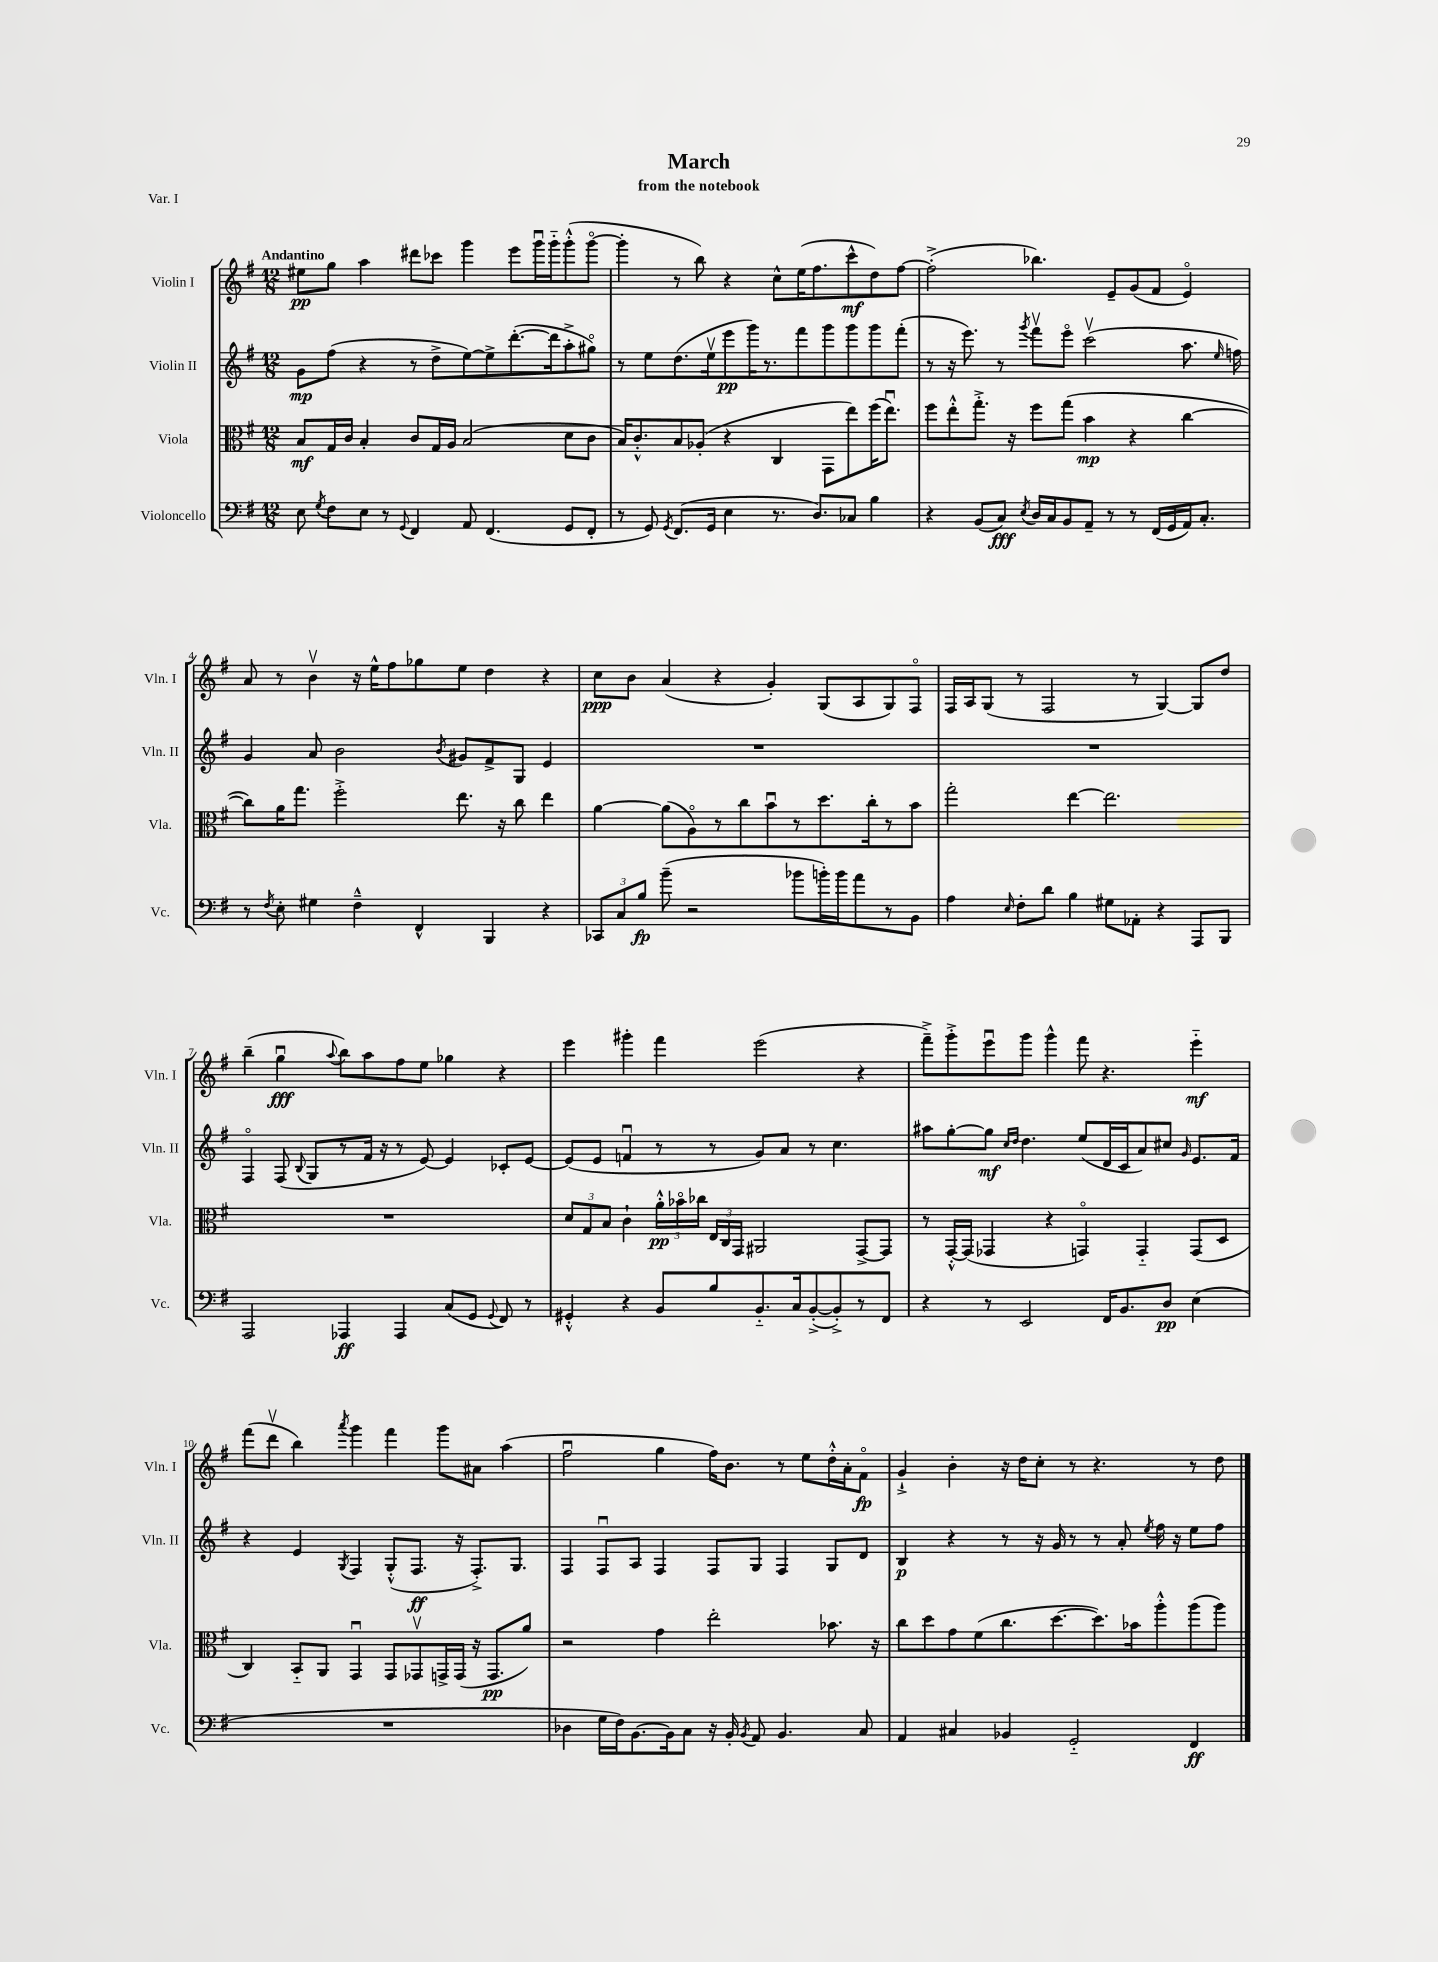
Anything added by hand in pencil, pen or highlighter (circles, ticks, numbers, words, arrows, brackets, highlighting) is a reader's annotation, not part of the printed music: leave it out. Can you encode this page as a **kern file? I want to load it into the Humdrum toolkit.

**kern	**dynam	**kern	**dynam	**kern	**dynam	**kern	**dynam
*part4	*part4	*part3	*part3	*part2	*part2	*part1	*part1
*staff4	*staff4	*staff3	*staff3	*staff2	*staff2	*staff1	*staff1
*I"Violoncello	*	*I"Viola	*	*I"Violin II	*	*I"Violin I	*
*I'Vc.	*	*I'Vla.	*	*I'Vln. II	*	*I'Vln. I	*
*clefF4	*	*clefC3	*	*clefG2	*	*clefG2	*
*k[f#]	*	*k[f#]	*	*k[f#]	*	*k[f#]	*
*M12/8	*	*M12/8	*	*M12/8	*	*M12/8	*
=1	=1	=1	=1	=1	=1	=1	=1
!	!	!	!	!	!	!LO:TX:a:B:t=Andantino	!
8E\	.	8B/L	mf	8g\L	mp	8ee#X\L	pp
8qG/	.	.	.	.	.	.	.
8F#\L	.	16G/L	.	(8ff#\J	.	8gg\J	.
.	.	16c/JJ	.	.	.	.	.
8E\J	.	4B'/	.	4r	.	4aa\	.
8r	.	.	.	.	.	.	.
8qqGG/	.	.	.	.	.	.	.
4FF#/	.	8c/L	.	8r	.	8ddd#X\L	.
.	.	16G/L	.	8dd^\L	.	8ccc-X\J	.
.	.	16A/JJ	.	.	.	.	.
8AA/	.	(2B/	.	[8ee\)	.	4ggg\	.
(4.FF#/	.	.	.	8ee^\]	.	.	.
.	.	.	.	([8.ddd'\	.	8eee\L	.
.	.	.	.	.	.	16gggu\L	.
.	.	.	.	16ddd\k]	.	16ggg\J	.
8GG/L	.	8d\L	.	8aa'^\	.	(8ggg'^^\	.
8FF#'/J	.	8c\J	.	8gg#X\J)	.	[8ggg\J	.
=2	=2	=2	=2	=2	=2	=2	=2
8r	.	16B/KL)	.	8r	.	4ggg'\]	.
.	.	8.c'^^/	.	.	.	.	.
8GG/)	.	.	.	8ee\L	.	.	.
8qGG/	.	.	.	.	.	.	.
(8.FF#/L	.	8B/	.	(8.dd\	.	8r	.
.	.	(8A-X'/J	.	.	.	8bb\)	.
16GG/Jk	.	.	.	16eev\k	.	.	.
4E\	.	4r	.	8eee\	pp	4r	.
.	.	.	.	16ggg\K)	.	.	.
.	.	.	.	8.r	.	.	.
8.r	.	4C/	.	.	.	8cc^^\L	.
.	.	.	.	8fff#\	.	(16ee\K	.
8.D/L)	.	.	.	.	.	8.ff#\	.
.	.	8GG\L	.	8ggg\	.	.	.
8C-X/J	.	8ee\)	.	8ggg\	.	8ccc^^\	mf
4B\	.	(16ff#\K	.	8ggg\	.	8dd\)	.
.	.	8.eeu\J)	.	.	.	.	.
.	.	.	.	(8fff#'\J	.	[8ff#\J	.
=3	=3	=3	=3	=3	=3	=3	=3
4r	.	8ff#\L	.	8r	.	(2ff#'^\]	.
.	.	8ee'^^\	.	16r	.	.	.
.	.	.	.	8.eee\)	.	.	.
(8BB/L	.	8.gg'^\J	.	.	.	.	.
8C/J)	fff	.	.	8r	.	.	.
.	.	16r	.	.	.	.	.
8qE/	.	.	.	8qggg/	.	.	.
16D/LL	.	8ff#\L	.	8fff#v\L	.	4.bb-X\)	.
16C/J	.	.	.	.	.	.	.
8BB/	.	(8gg\J	.	8eee\J	.	.	.
8AA~/J	.	4b\	mp	(2cccv\	.	.	.
8r	.	.	.	.	.	8e~/L	.
8r	.	4r	.	.	.	(8g/	.
(16FF#/LL	.	.	.	.	.	8f#/J	.
16GG/	.	.	.	.	.	.	.
16AA/J)	.	[4cc\	.	8.aa\	.	4e/)	.
8.C'/J	.	.	.	.	.	.	.
.	.	.	.	16qqee/	.	.	.
.	.	.	.	16ffn\)	.	.	.
!!LO:LB:g=z
=4	=4	=4	=4	=4	=4	=4	=4
8r	.	8cc\L])	.	4g/	.	8a/	.
8qF#/	.	.	.	.	.	.	.
8E'\	.	16a\K	.	.	.	8r	.
.	.	8.gg\J	.	.	.	.	.
4G#X\	.	.	.	8a/	.	4bv\	.
.	.	2ff#'^\	.	2b\	.	.	.
4F#~^^\	.	.	.	.	.	16r	.
.	.	.	.	.	.	16ee^^\KL	.
.	.	.	.	.	.	8ff#\	.
4FF#^^/	.	.	.	.	.	8gg-X\	.
.	.	.	.	8qb/	.	.	.
.	.	8.ee\	.	8g#X/L	.	8ee\J	.
4BBB/	.	.	.	8f#^/	.	4dd\	.
.	.	16r	.	.	.	.	.
.	.	8cc\	.	8G/J	.	.	.
4r	.	4ee\	.	4e/	.	4r	.
=5	=5	=5	=5	=5	=5	=5	=5
12CC-X/L	.	[4a\	.	1.r	.	8cc\L	ppp
12C/	.	.	.	.	.	.	.
.	.	.	.	.	.	8b\J	.
12B/J	fp	.	.	.	.	.	.
(8b~\	.	(8a\L]	.	.	.	(4a/	.
2r	.	8A\)	.	.	.	.	.
.	.	8r	.	.	.	4r	.
.	.	8cc\	.	.	.	.	.
.	.	8bu\	.	.	.	4g'/)	.
8b-X\L	.	8r	.	.	.	.	.
16bn'\L)	.	8.dd\	.	.	.	(8G/L	.
16b\J	.	.	.	.	.	.	.
8a\	.	.	.	.	.	8A/	.
.	.	16cc'\k	.	.	.	.	.
8r	.	8r	.	.	.	8G/)	.
8BB\J	.	8b\J	.	.	.	8F#/J	.
=6	=6	=6	=6	=6	=6	=6	=6
4A\	.	2gg'\	.	1.r	.	16F#/LL	.
.	.	.	.	.	.	16A/J	.
.	.	.	.	.	.	(8G/J	.
16qqE/	.	.	.	.	.	.	.
8F#'\L	.	.	.	.	.	8r	.
8d\J	.	.	.	.	.	2F#/	.
4B\	.	[4ee\	.	.	.	.	.
8G#X\L	.	2.ee\]	.	.	.	.	.
8AA-X'\J	.	.	.	.	.	8r	.
4r	.	.	.	.	.	[4G/)	.
8AAA/L	.	.	.	.	.	8G/L]	.
8BBB/J	.	.	.	.	.	8dd/J	.
!!LO:LB:g=z
=7	=7	=7	=7	=7	=7	=7	=7
2AAA/	.	1.r	.	4F#/	.	(4bb~\	.
.	.	.	.	(8F#/	.	4ggu\	fff
.	.	.	.	8qqB/	.	.	.
.	.	.	.	8G/L	.	.	.
.	.	.	.	.	.	8qqaa/	.
4AAA-X/	ff	.	.	8r	.	8bb\L)	.
.	.	.	.	16f#/Jk	.	8aa\	.
.	.	.	.	16r	.	.	.
4AAA-/	.	.	.	8r	.	8ff#\	.
.	.	.	.	[8e/)	.	8ee\J	.
(8C/L	.	.	.	4e/]	.	4gg-X\	.
8GG/J	.	.	.	.	.	.	.
8qqGG/	.	.	.	.	.	.	.
8FF#/)	.	.	.	8c-X'/L	.	4r	.
8r	.	.	.	[8e/J	.	.	.
=8	=8	=8	=8	=8	=8	=8	=8
4GG#X'^^/	.	12d/L	.	(8e/L]	.	4eee\	.
.	.	12G/	.	.	.	.	.
.	.	.	.	8e/J	.	.	.
.	.	12B/J	.	.	.	.	.
4r	.	4c`\	.	4fnu/	.	4ggg#X'\	.
8BB/L	.	24a'^^\LL	pp	8r	.	4fff#\	.
.	.	24b-X\	.	.	.	.	.
.	.	24cc-X\JJ	.	.	.	.	.
8B/	.	24E/LL	.	8r	.	.	.
.	.	24C/	.	.	.	.	.
.	.	24GG/JJ	.	.	.	.	.
8.BB/	.	2AA#X/	.	8g/L)	.	(2eee\	.
.	.	.	.	8a/J	.	.	.
16C/k	.	.	.	.	.	.	.
([8BB'^/	.	.	.	8r	.	.	.
8BB'^/])	.	.	.	4.cc\	.	.	.
8r	.	[8GG^/L	.	.	.	4r	.
8FF#/J	.	8GG/J]	.	.	.	.	.
=9	=9	=9	=9	=9	=9	=9	=9
4r	.	8r	.	8aa#X\L	.	8fff#~^\L)	.
.	.	[16GG'^^/LL	.	[8gg'\	.	8ggg'^\	.
.	.	(16GG/JJ]	.	.	.	.	.
8r	.	4GG-X/	.	8gg\J]	mf	8eeeu\	.
.	.	.	.	16qqcc/LL	.	.	.
.	.	.	.	16qqdd/JJ	.	.	.
2EE/	.	.	.	4.dd\	.	8ggg\J	.
.	.	4r	.	.	.	4ggg^^\	.
.	.	4GGn/)	.	(8ee/L	.	8fff#\	.
16FF#/KL	.	.	.	16d/L	.	4.r	.
8.BB/	.	.	.	16c/J	.	.	.
.	.	4GG/	.	8a/)	.	.	.
8D/J	pp	.	.	8cc#X/J	.	.	.
.	.	.	.	16qqg/	.	.	.
(4E\	.	(8GG/L	.	8.e/L	.	4eee\	mf
.	.	8D/J	.	.	.	.	.
.	.	.	.	16f#/Jk	.	.	.
!!LO:LB:g=z
=10	=10	=10	=10	=10	=10	=10	=10
1.r	.	4C/)	.	4r	.	(8fff#\L	.
.	.	.	.	.	.	8dddv\J	.
.	.	8BB/L	.	4e/	.	4bb\)	.
.	.	8AA/J	.	.	.	.	.
.	.	.	.	8qG/	.	8qaaa/	.
.	.	4GGu/	.	4F#/	.	4ggg\	.
.	.	8GG/L	.	(8G'^^/L	.	4fff#\	.
.	.	8GG-Xv/	.	8.F#/J	ff	.	.
.	.	16GGn^/L	.	.	.	8ggg\L	.
.	.	(16GG/JJ	.	16r	.	.	.
.	.	16r	.	8.F#'^/L)	.	8a#X\J	.
.	.	8.GG/L	pp	.	.	.	.
.	.	.	.	.	.	(4aa\	.
.	.	.	.	8.G/J	.	.	.
.	.	8a/J)	.	.	.	.	.
=11	=11	=11	=11	=11	=11	=11	=11
4D-X\	.	2r	.	4F#/	.	2ff#u\	.
16G\LL	.	.	.	8F#u/L	.	.	.
16F#\J)	.	.	.	.	.	.	.
[8.BB\	.	.	.	8A/J	.	.	.
.	.	4g\	.	4F#/	.	4gg\	.
16BB\k]	.	.	.	.	.	.	.
8C\J	.	.	.	.	.	.	.
16r	.	2ee'\	.	8F#/L	.	16ff#\KL)	.
16BB'/	.	.	.	.	.	8.b\J	.
8qBB/	.	.	.	.	.	.	.
8AA/	.	.	.	8G/J	.	.	.
4.BB/	.	.	.	4F#/	.	8r	.
.	.	.	.	.	.	8ee\L	.
.	.	8.b-X\	.	8G/L	.	16dd'^^\L	.
.	.	.	.	.	.	16a'\J	.
8C/	.	.	.	8d/J	.	8f#\J	fp
.	.	16r	.	.	.	.	.
=12	=12	=12	=12	=12	=12	=12	=12
4AA/	.	8cc\L	.	4B/	p	4g`^/	.
.	.	8dd\	.	.	.	.	.
4C#X/	.	8g\	.	4r	.	4b'\	.
.	.	(8f#\	.	.	.	.	.
4BB-X/	.	8.cc\	.	8r	.	16r	.
.	.	.	.	.	.	16dd\KL	.
.	.	.	.	16r	.	8cc'\J	.
.	.	[8.dd\	.	16g/	.	.	.
2GG/	.	.	.	8r	.	8r	.
.	.	8.dd\])	.	8r	.	4.r	.
.	.	.	.	8a'/	.	.	.
.	.	16b-X\k	.	.	.	.	.
.	.	.	.	8qee/	.	.	.
.	.	8aa'^^\	.	16ff#\	.	.	.
.	.	.	.	16r	.	.	.
4FF#/	ff	(8aa\	.	8ee\L	.	8r	.
.	.	8aa\J)	.	8ff#\J	.	8dd\	.
==	==	==	==	==	==	==	==
*-	*-	*-	*-	*-	*-	*-	*-
